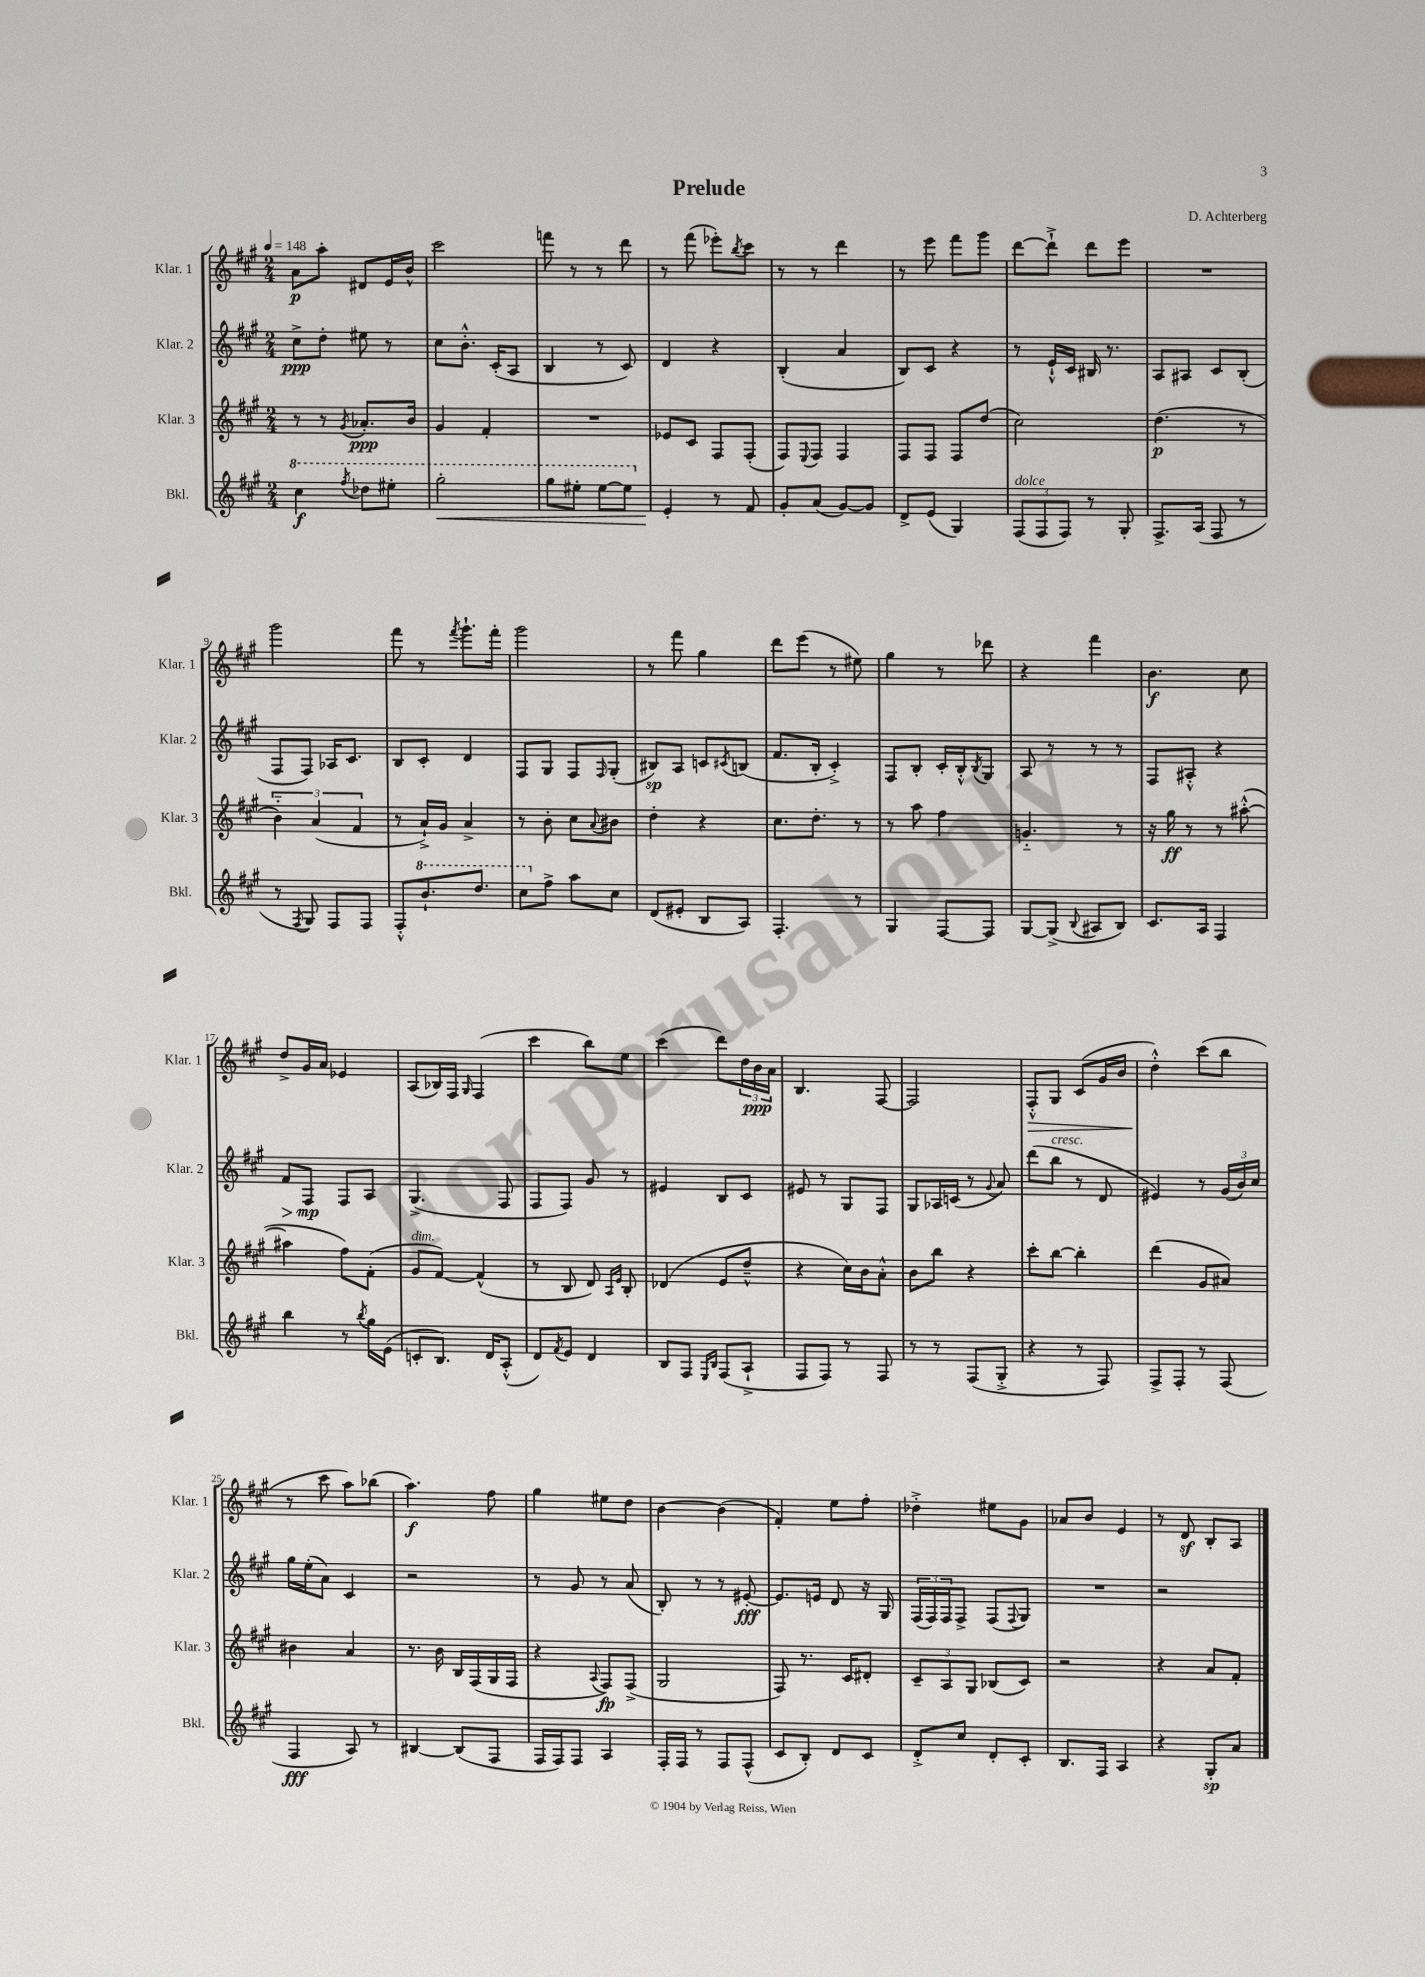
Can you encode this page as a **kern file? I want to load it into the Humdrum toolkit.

**kern	**kern	**kern	**kern
*staff4	*staff3	*staff2	*staff1
*clefG2	*clefG2	*clefG2	*clefG2
*k[f#c#g#]	*k[f#c#g#]	*k[f#c#g#]	*k[f#c#g#]
*M2/4	*M2/4	*M2/4	*M2/4
*MM148	*MM148	*MM148	*MM148
4ccc#	8r	8cc#^	8a
.	8r	8dd'	8aa'
8qfff#	8qg#	.	.
8ddd-	8.a-'	8ee#	8d#
8eee#'	.	8r	16e
.	16b	.	16b^^
=	=	=	=
2ggg#'	4g#	8cc#	2ccc#
.	.	8.b'^^	.
.	4f#'	.	.
.	.	(16c#'	.
.	.	8A	.
=	=	=	=
8ggg#	2r	4B	8fff
8eee#'	.	.	8r
[8eee#	.	8r	8r
8eee#]	.	8c#)	8ddd
=	=	=	=
4e'	8e-	4d	8r
.	8c#	.	(8fff#
8r	8F#	4r	8eee-')
.	.	.	8qbb
8f#	(8F#'	.	8ccc#
=	=	=	=
8g#'	8F#)	(4B'	8r
.	8qqE	.	.
(8a	8F#	.	8r
[8g#)	4F#	4a	4ddd
8g#]	.	.	.
=	=	=	=
8d^	8F#	8B)	8r
(8e	8F#	8c#	8eee
4G#)	8F#	4r	8fff#
.	(8dd	.	8ggg#
=	=	=	=
(12F#	2cc#)	8r	[8ddd
12F#	.	.	.
.	.	16e`^^	8ddd`^]
12F#)	.	.	.
.	.	16c#	.
8r	.	16B#	8ddd
.	.	8.r	.
8G#'	.	.	8eee
=	=	=	=
8.F#^	(4.dd	8A	2r
.	.	8A#	.
(16A	.	.	.
8F#	.	8c#	.
8r	8r	(8B'	.
=	=	=	=
8r	6b'~)	8F#	2ggg#
8qF#	.	.	.
8G#)	.	8F#)	.
.	(6a	.	.
8F#	.	16A-	.
.	.	8.c#	.
.	6f#	.	.
8F#	.	.	.
=	=	=	=
8F#'^^	8r	8B	8fff#
8.bb`	16a`^)	8c#'	8r
.	16g#	.	.
.	.	.	8qfff#
.	4a^	4d	8.ggg#`
8.ddd	.	.	.
.	.	.	16fff#'
=	=	=	=
8ccc#	8r	8F#	2ggg#
8ff#^	8b'	8G#	.
8aa	8cc#	8F#	.
.	8qqa	16qqF#	.
8cc#	8b#	(8G#'	.
=	=	=	=
(8d	4dd'	8B#)	8r
8e#'	.	8A	8fff#
8B	4r	8c	4gg#
.	.	8qc#	.
8A)	.	(8B	.
=	=	=	=
4.F#'	8.cc#	8.f#	8ddd
.	.	.	(8eee
.	8.dd'	16B'	.
.	.	4c#'^)	8r
8r	8r	.	8ee#)
=	=	=	=
4G#	8r	8F#	4gg#
.	8aa	8B'	.
[8F#	4ff#	16c#'	8r
.	.	16B'^^	.
.	.	8qB	.
8F#]	.	8G#	8ddd-
=	=	=	=
[8G#	4.g'~	8A	4r
(8G#^]	.	8r	.
8qqB	.	.	.
8A#	.	8r	4fff#
8B)	8r	8r	.
=	=	=	=
8.c#	16r	8F#	4.b
.	16gg#	.	.
.	8r	8A#'^^	.
16A	.	.	.
4F#	8r	4r	.
.	([8aa#'^^	.	8cc#
=	=	=	=
4bb	4aa#]	8f#	8dd^
.	.	8F#	16g#
.	.	.	16a
8r	8ff#)	8F#	4e-
8qbb	.	.	.
16gg#	(8f#'	8A	.
(16e	.	.	.
=	=	=	=
8c'	8g#	(4.G#^	(8A
8.B)	[8f#)	.	16B-)
.	.	.	16F#
.	.	.	16qqG#
.	(4f#^^]	.	(4F#
16d	.	.	.
(8A'^^	.	8F#	.
=	=	=	=
8d)	8r	8F#	4ccc#
8qf#	.	.	.
8e	8B	8F#)	.
4d	8d)	8g#	8bb)
.	16qqA	.	.
.	16qqe	.	.
.	8B'	8r	8ee
=	=	=	=
8B	(4d-	4e#	(4ccc#
8F#	.	.	.
16qqE	.	.	.
16qqB	.	.	.
(8F#	8e	8B	8ddd)
8A`^	8dd~^^	8c#	24dd
.	.	.	24b
.	.	.	24a
=	=	=	=
8F#	4r	8e#	4.B
8F#)	.	8r	.
8r	16cc#)	8G#	.
.	16b	.	.
8F#	8a'^^	8F#	[8F#
=	=	=	=
8r	8b	8G#	2F#]
8r	8bb	16A-	.
.	.	(16c	.
(8F#	4r	8r	.
.	.	8qqg#	.
8G#'^	.	8a)	.
=	=	=	=
4r	8ccc#'	(8ddd	8F#'^^
.	[8bb	8bb	8G#
8r	4bb']	8r	(8c#
8F#)	.	8d	16g#
.	.	.	16b
=	=	=	=
8F#^	(4ddd	4e#)	4dd'^^)
8F#'	.	.	.
8r	8g#	8r	(8ccc#
(8F#	8a#)	(24g#	8bb
.	.	24b)	.
.	.	24cc#	.
=	=	=	=
4F#	4b#	16gg#	8r
.	.	(16ee'	.
.	.	8a)	8ccc#
8A)	4a	4c#	8aa)
8r	.	.	(8bb-
=	=	=	=
[4B#	8.r	2r	4.aa)
.	16b	.	.
(8B#]	16B	.	.
.	(16F#	.	.
8F#	16G#	.	8ff#
.	16F#	.	.
=	=	=	=
16F#	4r	8r	4gg#
16F#)	.	.	.
8F#	.	8g#	.
.	8qqA	.	.
4A	8F#)	8r	8ee#
.	(8F#^	(8a	8dd
=	=	=	=
16F#'	2G#	8B')	[4b
16F#	.	.	.
8r	.	8r	.
8F#	.	8r	(4b]
(8F#^^	.	[8e#'	.
=	=	=	=
8c#	8F#)	8.e#]	4f#')
8B')	8.r	.	.
.	.	16e	.
8d	.	8d	8ee
.	16c#	.	.
8c#	8d#'	16r	8ff#'
.	.	16G#	.
=	=	=	=
8d'^	12c#~	(24F#	4dd-'^
.	.	24F#)	.
.	12A	24F#	.
8cc#	.	8F#^	.
.	12G#	.	.
8d'	(8B-	(8F#	8ee#
.	.	8qqF#	.
8c#'	8c#)	8G#)	8g#
=	=	=	=
8.B	2r	2r	8a-
.	.	.	8b
16F#	.	.	.
4A	.	.	4e
=	=	=	=
4r	4r	2r	8r
.	.	.	8d
8G#'	8a	.	8B'
8a	8f#'	.	8A
==	==	==	==
*-	*-	*-	*-
